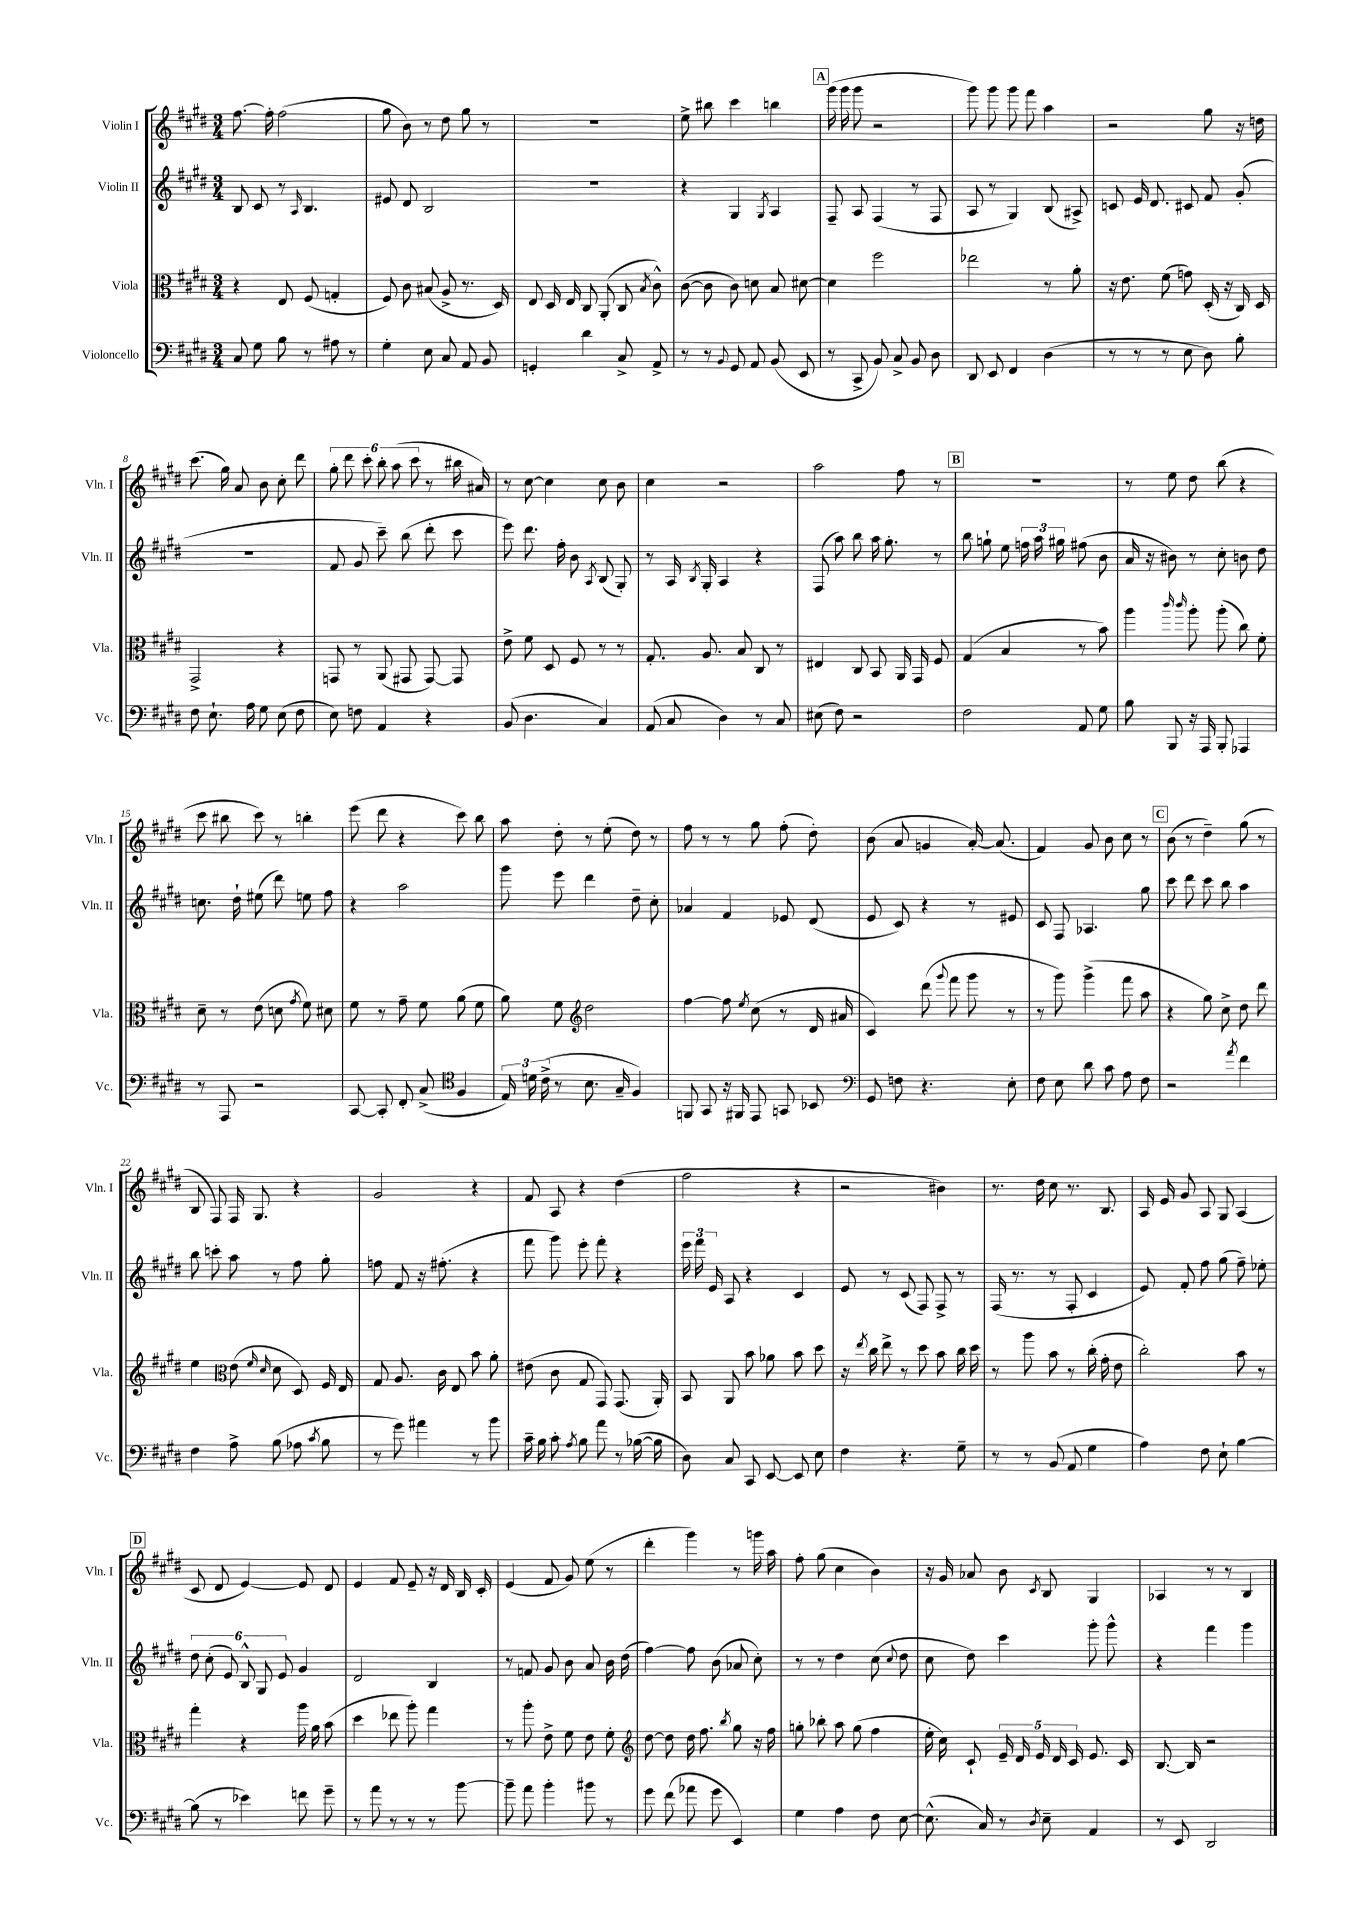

**kern	**kern	**kern	**kern
*staff4	*staff3	*staff2	*staff1
*clefF4	*clefC3	*clefG2	*clefG2
*k[f#c#g#d#]	*k[f#c#g#d#]	*k[f#c#g#d#]	*k[f#c#g#d#]
*M3/4	*M3/4	*M3/4	*M3/4
8C#	4r	8B	[8.ff#
8G#	.	8c#	.
.	.	.	16ff#']
8B	8E	8r	(2ff#
.	.	16qqA	.
8r	(8F#	4.B	.
8A#	4G'	.	.
8r	.	.	.
=	=	=	=
4G#'	8F#)	8e#	8gg#
.	8c#	8d#	8b)
8E	(8B#	2B	8r
8C#	8A^	.	8dd#
8AA	8.r	.	8gg#
8BB	.	.	8r
.	16D#)	.	.
=	=	=	=
4GG'	8E	2.r	2.r
.	16D#	.	.
.	16E	.	.
4d#	8C#	.	.
.	(8AA'	.	.
8C#^	8C#	.	.
.	8qB	.	.
8AA^	8c#^^)	.	.
=	=	=	=
8r	([8c#	4r	8ee^
8r	8c#]	.	8bb#
8qqBB	.	.	.
8GG#	8c#)	4G#	4ccc#
8AA	8d	.	.
.	.	8qG#	.
(8BB	8B	4A	4bb
8EE	[8d#	.	.
=	=	=	=
8r	4d#]	8F#~	(16ggg#
.	.	.	16ggg#
8CC#^	.	8A	8ggg#
8BB)	2ff#	(4F#	2r
8C#^	.	.	.
8BB	.	8r	.
8D#	.	8F#	.
=	=	=	=
8DD#	2ee-	8A	8ggg#)
8EE	.	8r	8ggg#
4FF#	.	4G#)	8ggg#
.	.	.	8fff#
(4D#	8r	(8B	4aa
.	8a'	8A#^)	.
=	=	=	=
8r	16r	8c	2r
.	8.e	.	.
8r	.	16e	.
.	.	8.d#	.
8r	(8f#	.	.
8E	8g)	8c#	.
8D#)	(16D#'	8f#	8gg#
.	16r	.	.
8B'	16C#)	(8g#'	16r
.	16D#	.	16dd
=	=	=	=
8F#	2GG#^	2.r	(8.ccc#
8.E`	.	.	.
.	.	.	16gg#)
.	.	.	8a
16A	.	.	.
8G#	.	.	8b
(8E	4r	.	8cc#'
8F#	.	.	8ddd#
=	=	=	=
8E)	8GG	8f#	12gg#'
.	.	.	12ddd#
8F	8r	8g#	.
.	.	.	12ccc#'
4AA	(8AA	8ccc#~)	12bb'
.	.	.	(12aa
.	8GG#	(8bb	.
.	.	.	12ccc#
4r	[8GG#)	8ddd#'	8r
.	8GG#]	8ccc#	16bb#
.	.	.	16a#)
=	=	=	=
(8BB	8e^	8eee)	8r
4.D#	8f#	8.ddd#	[8cc#
.	8D#	.	4cc#]
.	.	16ff#'	.
.	8F#	8b	.
.	.	8qA	.
4C#)	8r	(8B	8cc#
.	8r	8G#')	8b
=	=	=	=
(8AA	8.G#'	8r	4cc#
8C#	.	16A	.
.	.	8qB	.
.	8.A	16G#'	.
4D#)	.	4A	2r
.	8B	.	.
8r	8C#	4r	.
8C#	8r	.	.
=	=	=	=
(8E#	4E#	(8F#	2aa
8F#)	.	8aa)	.
2r	8C#	8bb	.
.	8BB	16aa	.
.	.	8.gg#'	.
.	16AA	.	8ff#
.	16GG#	.	.
.	8F#	8r	8r
=	=	=	=
2F#	(4G#	8bb	2.r
.	.	8gg`	.
.	4B	8ee	.
.	.	24ff	.
.	.	24aa	.
.	.	24gg#	.
8AA	8r	(8ff#	.
8G#	8b)	8b	.
=	=	=	=
8B	4aa	16a	8r
.	.	16r	.
8BBB	.	8b#)	8ee
.	16qqccc#	.	.
.	16qqccc#	.	.
16r	8aa'	8r	8dd#
16AAA	.	.	.
8BBB'	(8aa'	8cc#'	(8bb
4AAA-	8cc#)	8b	4r
.	8f#'	8dd#	.
=	=	=	=
8r	8d#~	8.cc	8ccc#
8AAA	8r	.	8bb#
.	.	16dd#`	.
2r	(8e	(8ee#	8ccc#)
.	8d	8ddd#)	8r
.	8qg#	.	.
.	8f#)	8ee	4bb'
.	8d#	8ff#	.
=	=	=	=
[8CC#	8f#	4r	(8eee
8CC#']	8r	.	8ddd#
8FF#'	8g#~	2aa	4r
(8C#^	8f#	.	.
*clefC4	*	*	*
4F#	(8a	.	8ccc#)
.	8f#	.	8bb
=	=	=	=
24E)	8a)	8ggg#	8aa
24d	.	.	.
(24c#^	.	.	.
8r	8f#	8eee	8dd#'
*	*clefG2	*	*
8.B	2dd#	4ddd#	8r
.	.	.	(8ee'
16G#~	.	.	.
4F#)	.	8dd#~	8dd#)
.	.	8cc#'	8r
=	=	=	=
8FF	[4ff#	4a-	8ff#
8GG#	.	.	8r
16r	8ff#]	4f#	8r
16FF#	.	.	.
.	8qee	.	.
8EE	(8cc#	.	8gg#
8GG	8r	8e-	(8ff#'
8BB-	16d#	(8d#	8dd#')
.	16a#	.	.
=	=	=	=
*clefF4	*	*	*
8GG#	4c#)	8e	(8b
8F	.	8c#)	8a
4.r	(8ddd#	4r	4g
.	8qqggg#	.	.
.	8fff#	.	.
.	8ggg#	8r	[16a')
.	.	.	(8.a]
8E'	8r	8e#	.
=	=	=	=
8F#	8r	8c#	4f#)
8E	8ggg#)	8F#	.
8d#	(4ggg#^	4.A-	8g#
8c#	.	.	8b
8A	8fff#	.	8cc#
8F#	8aa	8gg#	8r
=	=	=	=
2r	4r	8ccc#	(8b
.	.	8ddd#	8r
.	8gg#)	8ccc#	4dd#~)
.	8cc#^	8bb	.
8qa	.	.	.
4f#	8dd#	4aa	(8gg#
.	8ddd#	.	8r
=	=	=	=
4F#	4ee	8bb	8B
.	.	8ccc'	8F#)
*	*clefC3	*	*
8A^	(8e	8aa	16F#
.	.	.	8.G#
.	16qqf#	.	.
.	16qqd#	.	.
(8B	8d#	8r	.
8A-	8D#)	8ff#	4r
8qc#	.	.	.
8B	16F#	8gg#'	.
.	16E	.	.
=	=	=	=
8r	8G#	8ff	2g#
8g#)	8.A	8f#	.
4a#	.	16r	.
.	16c#	(8.ff#'	.
.	8E	.	.
8r	8b	4r	4r
8b	8a'	.	.
=	=	=	=
16c#~	(8e#	8fff#	8f#
16B	.	.	.
8c#'	8c#	8ggg#)	8A
8qA	.	.	.
8B	8G#	8eee'	4r
8a	8GG#)	8fff#'	.
8r	(8.GG#	4r	(4dd#
([16B-	.	.	.
16B-]	16AA')	.	.
=	=	=	=
8D#)	8BB	24eee	2ff#
.	.	24fff#	.
.	.	24e	.
8C#	8AA	8A	.
8CC#	8b	4r	.
[8EE	8a-	.	.
8EE]	8b	4c#	4r
8E	8dd#	.	.
=	=	=	=
4F#	16r	8e	2r
.	8qee	.	.
.	16cc#	.	.
.	8ee^	8r	.
4.r	8r	(8c#	.
.	8dd#	8F#)	.
.	8b	8F#^	4b#)
8G#~	16cc#	8r	.
.	16dd#	.	.
=	=	=	=
8r	8r	(16F#	8.r
.	.	8.r	.
8r	8aa	.	.
.	.	.	16dd#
(8BB	8b	8r	8cc#
8AA	8r	8F#'	8.r
4G#	(16cc#'	4c#	.
.	16g#'	.	8.B
.	8e	.	.
=	=	=	=
4A)	2cc#')	8e)	16A
.	.	.	16e
.	.	8f#'	8g#
8F#	.	8ff#	8A
8E`	.	(8gg#	8G#
[4B	8b	8ff#~)	(4A
.	8r	8ee-'	.
=	=	=	=
(8B]	4gg#'	12dd#	8c#
.	.	(12cc#'	.
8r	.	.	8d#
.	.	12e)	.
4e-)	4r	12B^^	[4e)
.	.	12G#	.
.	.	12e	.
8f	16aa	4g#	8e]
.	16a	.	.
8g#~	(8b	.	8d#
=	=	=	=
8r	4dd#	2d#	4e
8a	.	.	.
8r	8ee-	.	8f#
8r	8aa')	.	8e~
8r	4gg#	4B	16r
.	.	.	16d#
[8b	.	.	16B
.	.	.	16c#'
=	=	=	=
8b~]	8r	8r	(4e
8a	8aa'	8f	.
4b'	8e^	8g#	8f#
.	8f#	8b	8g#)
8b#	8e	8a	(8ee
8r	8f#'	16b	8r
.	.	(16dd#	.
=	=	=	=
*	*clefG2	*	*
8g#	[8dd#	[4ff#)	4ddd#'
(8f#	8dd#]	.	.
8a-	16dd#	8ff#]	4ggg#)
.	8.ff#	.	.
8g#	.	(8b	.
.	8qbb	.	.
4EE)	8gg#	8a-	8r
.	16r	8cc#')	16ggg
.	16ff#	.	16aa
=	=	=	=
4G#	8gg'	8r	8ff#'
.	8bb-'	8r	(8gg#
4A	8aa	4dd#	4cc#
.	(8gg	.	.
8F#	4ff#	(8cc#	4b)
.	.	8qqcc#	.
[8E	.	8dd#	.
=	=	=	=
(8.E^^]	16ee'	8cc#	16r
.	16cc#)	.	16g#
.	8c#`	8dd#)	8a-
16C#)	.	.	.
8r	20e~	4ccc#	8b
.	20d#	.	.
.	20e	.	.
8qD#	.	.	8qc#
8E~	.	.	8B
.	20d#	.	.
.	20c#	.	.
4AA	8.e	8ggg#'	4G#
.	.	8ggg#^^	.
.	16c#	.	.
=	=	=	=
8r	[8.B	4r	4A-
8EE	.	.	.
.	16B]	.	.
2DD#	2r	4fff#	8r
.	.	.	8r
.	.	4ggg#	4B
==	==	==	==
*-	*-	*-	*-
